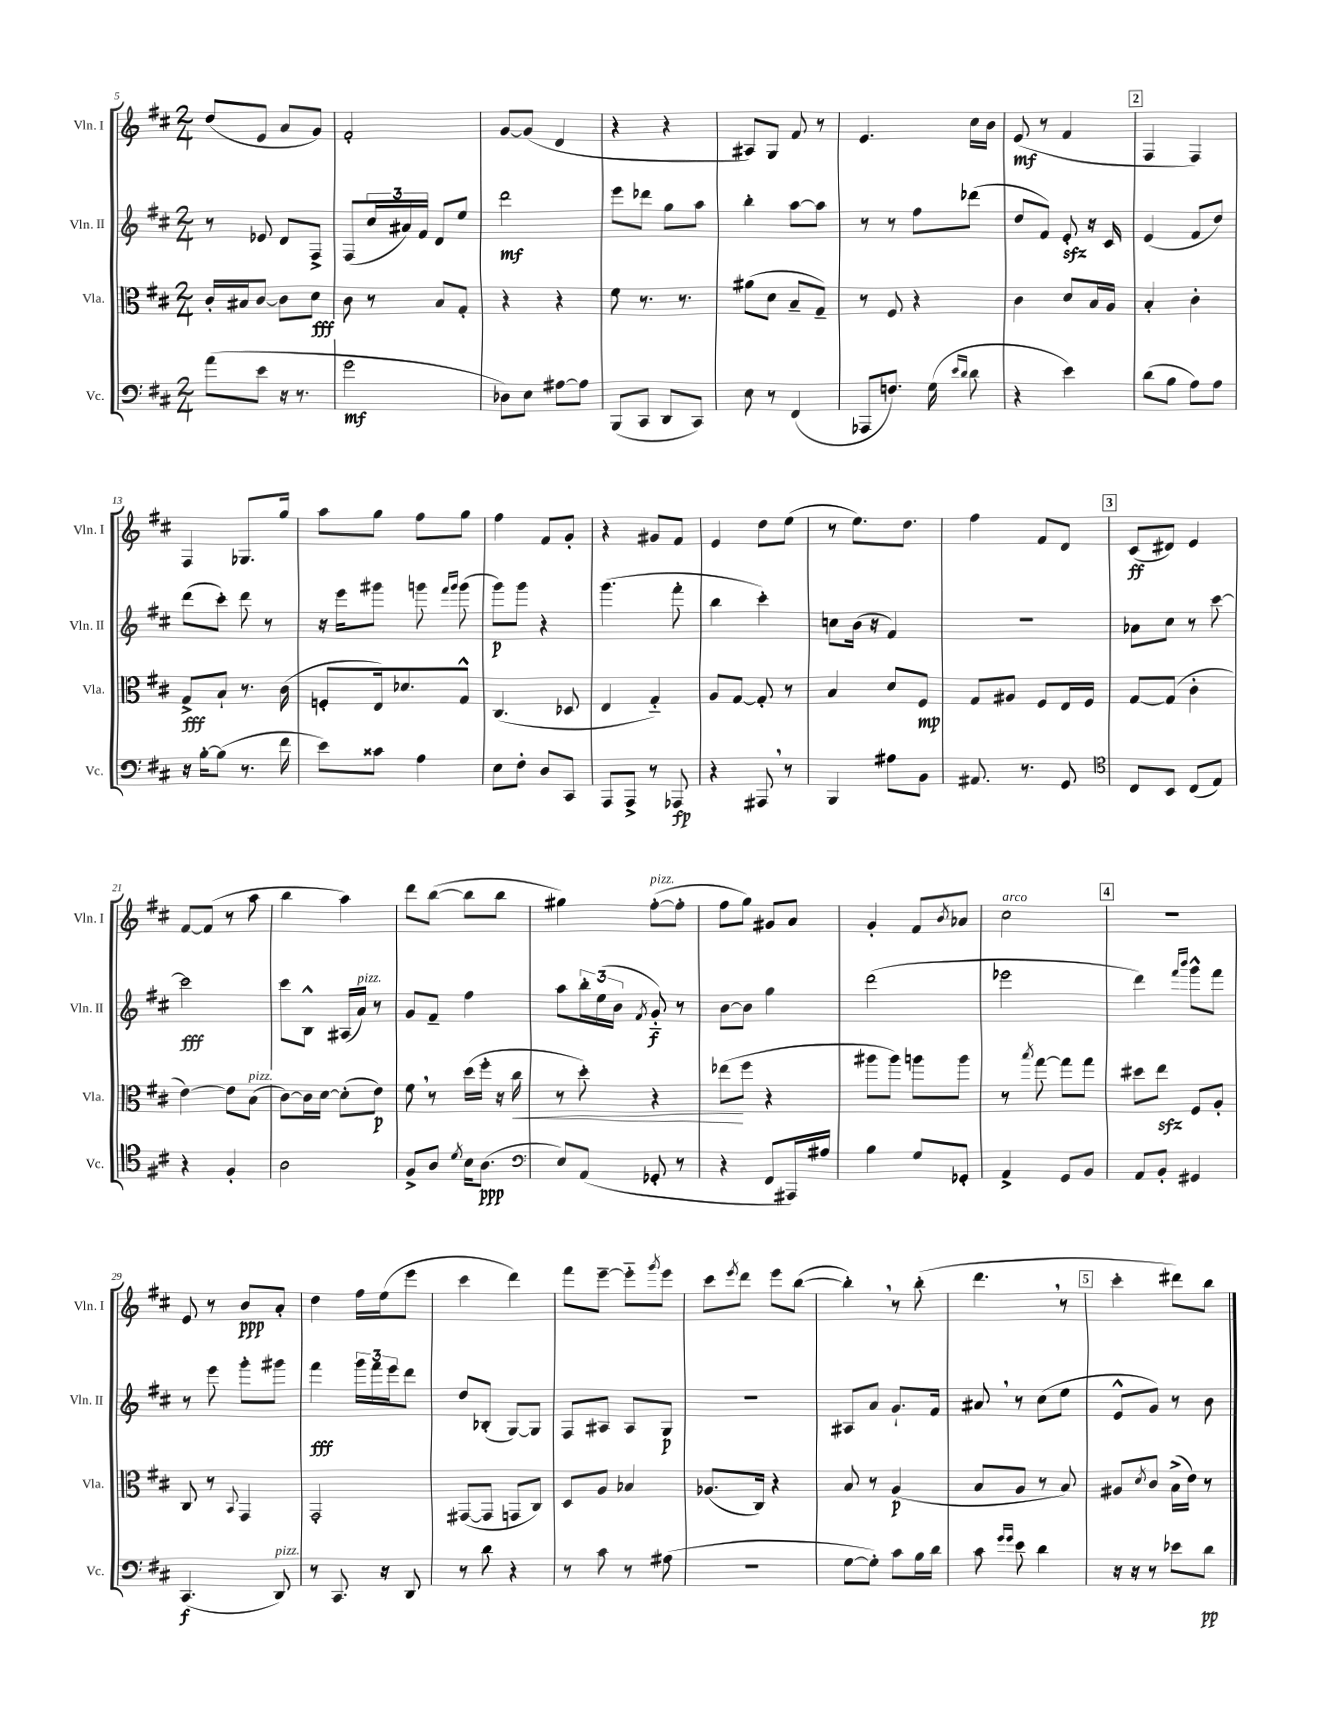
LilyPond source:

<<
\new StaffGroup <<
\new Staff = "s0" \with { instrumentName = "Vln. I" shortInstrumentName = "Vln. I" } {
    \clef treble \key d \major \numericTimeSignature \time 2/4
    d''8( e'8 a'8 g'8) |
    fis'2-. |
    g'8~ g'8( d'4 |
    r4 r4 |
    ais8) g8 fis'8 r8 |
    e'4. cis''16 b'16 |
    e'8\mf( r8 fis'4 |
    \mark \markup { \box "2" } fis4 fis4) |
    fis4 ges8. g''16 |
    a''8 g''8 fis''8 g''8 |
    fis''4 fis'8 g'8-. |
    r4 gis'8 fis'8 |
    e'4 d''8 e''8( |
    r8 e''8.) d''8. |
    fis''4 fis'8 d'8 |
    \mark \markup { \box "3" } cis'8\ff( dis'8) e'4 |
    fis'8~ fis'8( r8 a''8 |
    b''4 a''4) |
    d'''8 b''8~( b''8 b''8 |
    gis''4) fis''8~-.^\markup { \italic "pizz." }( fis''8-. |
    fis''8 g''8) gis'8 a'8 |
    g'4-. fis'8 \acciaccatura { b'8 } aes'8 |
    cis''2^\markup { \italic "arco" } |
    \mark \markup { \box "4" } r2 |
    e'8 r8 b'8\ppp a'8-. |
    d''4 fis''16 e''16( e'''8 |
    cis'''4 d'''4) |
    fis'''8 e'''8~-- e'''8-_ \acciaccatura { g'''8 } e'''8 |
    cis'''8 \acciaccatura { e'''8 } d'''8 e'''8 b''8~( |
    b''4-.) \breathe r8 b''8-.( |
    d'''4. \breathe r8 |
    \mark \markup { \box "5" } cis'''4-. dis'''8) b''8 \bar "|." |
}
\new Staff = "s1" \with { instrumentName = "Vln. II" shortInstrumentName = "Vln. II" } {
    \clef treble \key d \major \numericTimeSignature \time 2/4
    r8 ees'8 d'8 fis8-> |
    fis8( \tuplet 3/2 { cis''16 ais'16) fis'16 } d'8 e''8 |
    d'''2\mf |
    e'''8 des'''8 g''8 a''8 |
    b''4-. a''8~ a''8 |
    r8 r8 fis''8 des'''8( |
    d''8 fis'8) e'8-.\sfz r16 cis'16 |
    \mark \markup { \box "2" } e'4( fis'8 d''8) |
    d'''8( cis'''8-.) d'''8 r8 |
    r16 e'''16 gis'''8 g'''8 \grace { fis'''16 g'''16 } g'''8( |
    g'''8\p) g'''8 r4 |
    g'''4.( fis'''8-. |
    b''4 cis'''4-.) |
    c''8 b'16( r16 fis'4) |
    r2 |
    \mark \markup { \box "3" } aes'8 cis''8 r8 cis'''8~ |
    cis'''2\fff |
    cis'''8 b8-^ ais16( a'16^\markup { \italic "pizz." }) r8 |
    g'8 fis'8-- fis''4 |
    a''8 \tuplet 3/2 { b''16-. e''16( b'16 } \acciaccatura { fis'8 } g'8-_\f) r8 |
    b'8~ b'8 g''4 |
    d'''2( |
    ees'''2 |
    \mark \markup { \box "4" } d'''4) \grace { fis'''16 b'''16 } g'''8-^ fis'''8 |
    r8 e'''8 g'''8-. gis'''8 |
    fis'''4\fff \tuplet 3/2 { g'''16 fis'''16 e'''16 } d'''8 |
    d''8 bes8-.( g8~) g8 |
    fis8 ais8 ais8 g8\p |
    R2 |
    ais8 a'8 g'8.-! fis'16 |
    ais'8 \breathe r8 cis''8( e''8 |
    \mark \markup { \box "5" } e'8-^ g'8) r8 b'8 \bar "|." |
}
\new Staff = "s2" \with { instrumentName = "Vla." shortInstrumentName = "Vla." } {
    \clef alto \key d \major \numericTimeSignature \time 2/4
    cis'16-. bis16 cis'8~ cis'8 d'8\fff |
    cis'8 r8 b8 g8-. |
    r4 r4 |
    fis'8 r8. r8. |
    ais'8( d'8 b8-- g8--) |
    r8 fis8 r4 |
    cis'4 d'8 b16 a16 |
    \mark \markup { \box "2" } b4-. cis'4-. |
    g8->\fff b8-! r8. cis'16( |
    f8-. e16) des'8. g8-^ |
    cis4.( des8 |
    e4 g4-_) |
    a8 g8~ g8-. r8 |
    b4 d'8 fis8\mp |
    g8 ais8 fis8 e16 fis16 |
    \mark \markup { \box "3" } g8~ g8( cis'4-. |
    e'4~) e'8 b8^\markup { \italic "pizz." }( |
    cis'8~) cis'16 d'16~ d'8-.( e'8\p) |
    fis'8 \breathe r8 d''16( fis''16-. r16 cis''16\< |
    r8 d''8-.) r4 |
    ees''8\!( fis''8 r4 |
    ais''8 ais''8) a''8 a''8 |
    r8 \acciaccatura { b''8 } g''8~ g''8 g''8 |
    \mark \markup { \box "4" } dis''8 e''8\sfz fis8 a8-. |
    cis8 r8 \appoggiatura { b,8 } g,4 |
    g,2-. |
    gis,8~( gis,8 g,8 cis8) |
    d8 a8 bes4 |
    aes8.( cis16) r4 |
    b8 r8 a4\p( |
    b8 a8 r8 b8) |
    \mark \markup { \box "5" } ais8 \acciaccatura { d'8 } cis'8 b16->( e'16) r8 \bar "|." |
}
\new Staff = "s3" \with { instrumentName = "Vc." shortInstrumentName = "Vc." } {
    \clef bass \key d \major \numericTimeSignature \time 2/4
    a'8( e'8 r16 r8. |
    g'2\mf |
    des8) e8 ais8~ ais8 |
    b,,8( cis,8 d,8 cis,8) |
    e8 r8 fis,4( |
    aes,,8 f8.) g16( \grace { e'16 d'16 } d'8 |
    r4 e'4) |
    \mark \markup { \box "2" } d'8( b8 a8) a8 |
    r16 b16~-. b8( r8. fis'16 |
    e'8) cisis'8 a4 |
    e8 fis8-. d8 cis,8 |
    a,,8 a,,8-> r8 aes,,8\fp |
    r4 ais,,8 \breathe r8 |
    b,,4 ais8 b,8 |
    ais,8. r8. g,8 |
    \mark \markup { \box "3" } \clef tenor cis8 b,8 cis8( e8) |
    r4 fis4-. |
    a2 |
    fis8-> a8 \acciaccatura { d'8 } b16 a8.\ppp( |
    \clef bass e8) a,8( ges,8-. r8 |
    r4 fis,8 ais,,16) ais16 |
    b4 g8 ges,8-. |
    a,4-> g,8 b,8 |
    \mark \markup { \box "4" } a,8 b,8-. gis,4 |
    cis,4.\f( d,8^\markup { \italic "pizz." }) |
    r8 cis,8. r16 d,8 |
    r8 d'8 r4 |
    r8 cis'8 r8 ais8( |
    R2 |
    g8~ g8-.) cis'8 b16 d'16 |
    cis'8 \grace { g'16 g'16 } e'8 d'4 |
    \mark \markup { \box "5" } r16 r16 r8 ees'8 d'8\pp \bar "|." |
}
>>
>>
\layout { \context { \Score currentBarNumber = #5 } }
